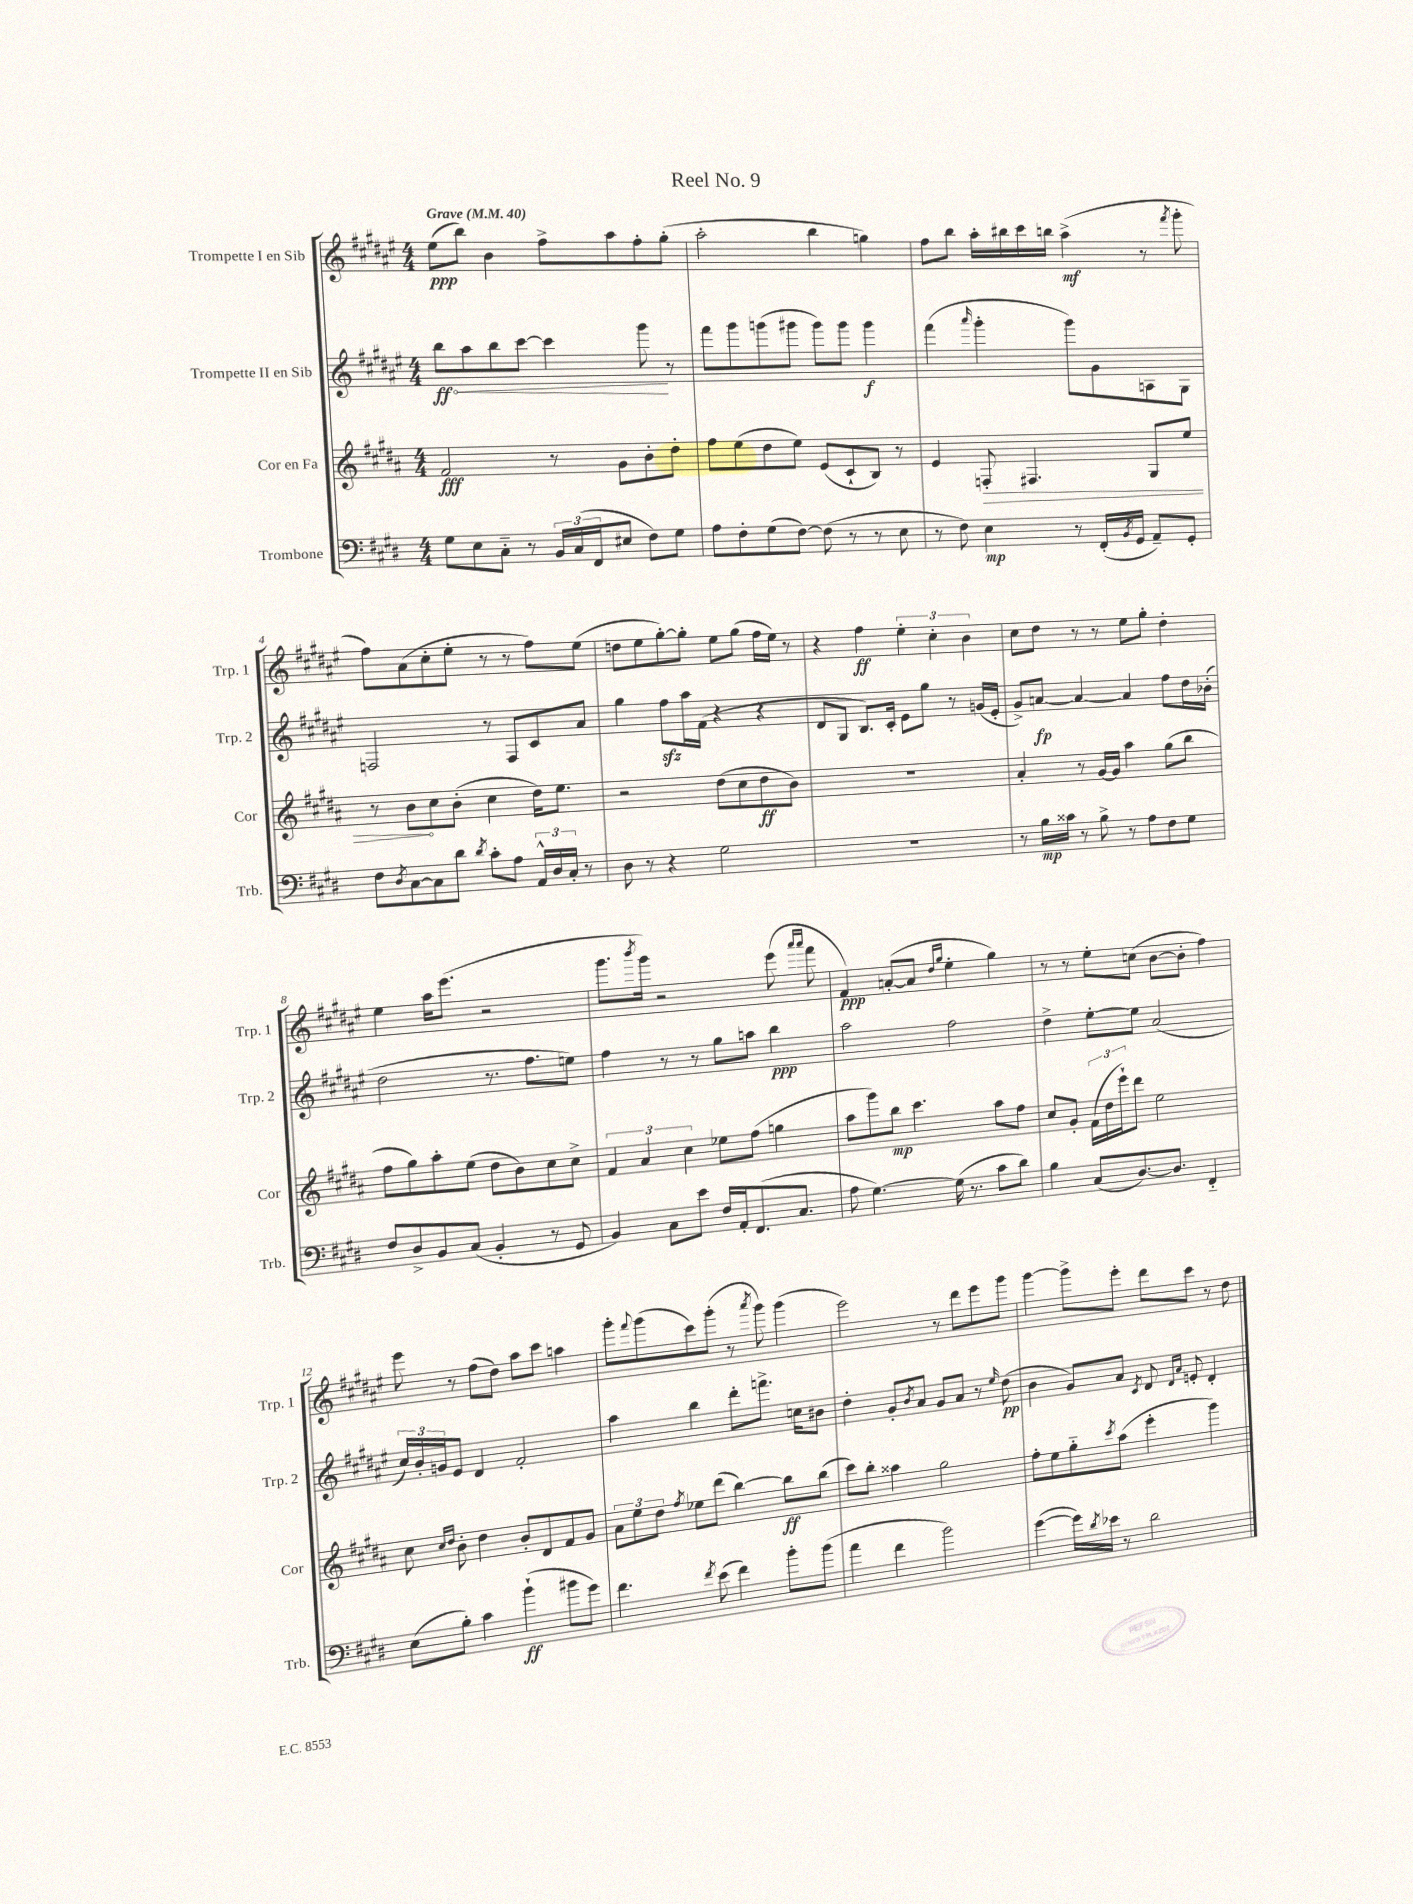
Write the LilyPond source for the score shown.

\header { title = "Reel No. 9" }
<<
\new StaffGroup <<
\new Staff = "s0" \with { instrumentName = "Trompette I en Sib" shortInstrumentName = "Trp. 1" } {
    \clef treble \key fis \major \numericTimeSignature \time 4/4 \tempo "Grave" 4 = 40
    eis''8\ppp( b''8) b'4 fis''8-> ais''8 fis''8-. gis''8-.( |
    ais''2-. b''4 g''4) |
    fis''8 b''8 ais''16-. bis''16 cis'''16 b''16 ais''4->\mf( r8 \acciaccatura { fis'''8 } gis'''8-. |
    fis''8) ais'8( cis''8-. eis''8-. r8 r8 fis''8) eis''8( |
    d''8 eis''8 gis''8~-.) gis''8-. eis''8 gis''8( fis''16 eis''16) r8 |
    r4 fis''4\ff \tuplet 3/2 { eis''4-. cis''4-. b'4 } |
    cis''8 dis''8 r8 r8 eis''8 gis''8-. dis''4-. |
    eis''4 ais''16 eis'''8.( r2 |
    gis'''8. \acciaccatura { b'''8 } gis'''16) r2 eis'''8( \grace { ais'''16 ais'''16 } fis'''8 |
    fis'4\ppp) a'8~-.( a'8 \grace { dis''16 gis''16 } eis''4-. gis''4) |
    r8 r8 eis''8-. c''8( b'8~ b'8-. fis''4) |
    eis'''8 r8 fis''8( dis''8) ais''8 cis'''8 a''4 |
    gis'''8-. \appoggiatura { fis'''8 } gis'''8( cis'''8) gis'''8-.( r8 \acciaccatura { ais'''8 } gis'''8) gis'''4( |
    eis'''2) r8 dis'''8 eis'''8 gis'''8 |
    gis'''4~ gis'''8-> eis'''8-. dis'''8 cis'''8 r8 dis''8 \bar "|." |
}
\new Staff = "s1" \with { instrumentName = "Trompette II en Sib" shortInstrumentName = "Trp. 2" } {
    \clef treble \key fis \major \numericTimeSignature \time 4/4
    \once \override Hairpin.circled-tip = ##t b''8\ff\< ais''8 b''8 cis'''8~ cis'''4 gis'''8\! r8 |
    fis'''8 gis'''8 g'''8( gis'''8 gis'''8) gis'''8 gis'''4\f |
    fis'''4( \grace { ais'''16 } gis'''4-. gis'''8) gis'8 a8 gis8 |
    f2 r8 f8 cis'8 ais'8 |
    gis''4 fis''8\sfz ais''16 fis'16( r4 r4 |
    dis'8 gis8 b8.) cis'16-. eis'8 gis''8 r8 g'16( eis'16-. |
    gis'8->) a'8~\fp a'4~ a'4 fis''8 dis''16 bes'16-.( |
    dis''2 r8. fis''8. e''8) |
    fis''4 r8 r8 gis''8 a''8 b''4\ppp |
    ais''2 fis''2 |
    dis''4-> eis''8~-. eis''8 ais'2( |
    \tuplet 3/2 { cis''16) b'16-. g'16 } eis'8 dis'4 fis'2-. |
    ais''4 b''4 dis'''8-. f'''8.-> c''16 bis'8 |
    dis''4-. gis'8-. \acciaccatura { b'8 } ais'8 gis'8 ais'8 r8 \grace { eis''16 } dis''8\pp( |
    b'4 gis'8) ais'8 \acciaccatura { cis'8 } dis'8 \grace { dis'16 ais'16 } e'8-. dis'4-. \bar "|." |
}
\new Staff = "s2" \with { instrumentName = "Cor en Fa" shortInstrumentName = "Cor" } {
    \clef treble \key b \major \numericTimeSignature \time 4/4
    fis'2\fff r8 gis'8 b'8-. dis''8-. |
    fis''8 e''8( dis''8 e''8) e'8( cis'8-! b8) r8 |
    e'4 \once \override Hairpin.circled-tip = ##t f8-.\> fis4. gis8 e''8 |
    r8 b'8\! cis''8 b'8-.( cis''4 dis''16) e''8. |
    r2 dis''8( cis''8 dis''8\ff b'8) |
    R1 |
    ais'4-. r8 gis'16~ gis'16 ais''4 gis''8( b''8 |
    fis''8 gis''8) ais''8-. e''8( dis''8 b'8) cis''8 cis''8-> |
    \tuplet 3/2 { fis'4 ais'4 cis''4 } ees''8 fis''8( g''4 |
    ais''8 gis'''8) b''8\mp cis'''4. ais''8 fis''8 |
    cis''8 gis'8-. \tuplet 3/2 { fis'16( dis''16 e'''16-!) } dis'''8 e''2 |
    cis''8 \grace { cis''16 dis''16 } b'8-. dis''4 b'8-. dis'8 fis'8 gis'8 |
    \tuplet 3/2 { ais'8 e''8 dis''8 } \acciaccatura { fis''8 } ees''8 dis'''8( b''4~) b''8\ff b''8( |
    cis'''8) b''8-. aisis''4 gis''2 |
    fis''8-. e''8 gis''8-_ \acciaccatura { cis'''8 } ais''8( e'''4-. gis'''4) \bar "|." |
}
\new Staff = "s3" \with { instrumentName = "Trombone" shortInstrumentName = "Trb." } {
    \clef bass \key e \major \numericTimeSignature \time 4/4
    gis8 e8 cis8-_ r8 \tuplet 3/2 { b,16 cis16( fis,16 } eis8 fis8) gis8 |
    a8 fis8-. gis8( fis8~) fis8( r8 r8 e8 |
    r8 fis8) e4\mp r8 fis,16-.( \acciaccatura { b,8 } gis,16 a,8--) gis,8-. |
    fis8 \acciaccatura { dis8 } cis8~ cis8 dis'8 \acciaccatura { dis'8 } cis'8-. a8 \tuplet 3/2 { a,16-^ dis16 cis16-. } r8 |
    dis8 r8 r4 gis2 |
    R1 |
    r8 b16\mp cisis'16 r8 b8-> r8 a8 fis8 gis8 |
    fis8 dis8-> b,8 cis8( b,4-. r8 gis,8 |
    b,4) cis8 e'8 fis16 a,16-. fis,8.( cis8. |
    a8 gis4.~) gis16( r8. cis'8 dis'8) |
    b4 cis8( dis8.~) dis8. fis,4-_ |
    e8( b8-.) cis'4 b'4-!\ff( bis'8 gis'8) |
    fis'4. \acciaccatura { fis'8 } e'8( fis'4) b'8-. b'8( |
    a'4 fis'4 b'2) |
    gis'4~( gis'16) \acciaccatura { dis'8 } ees'16 r8 dis'2 \bar "|." |
}
>>
>>
